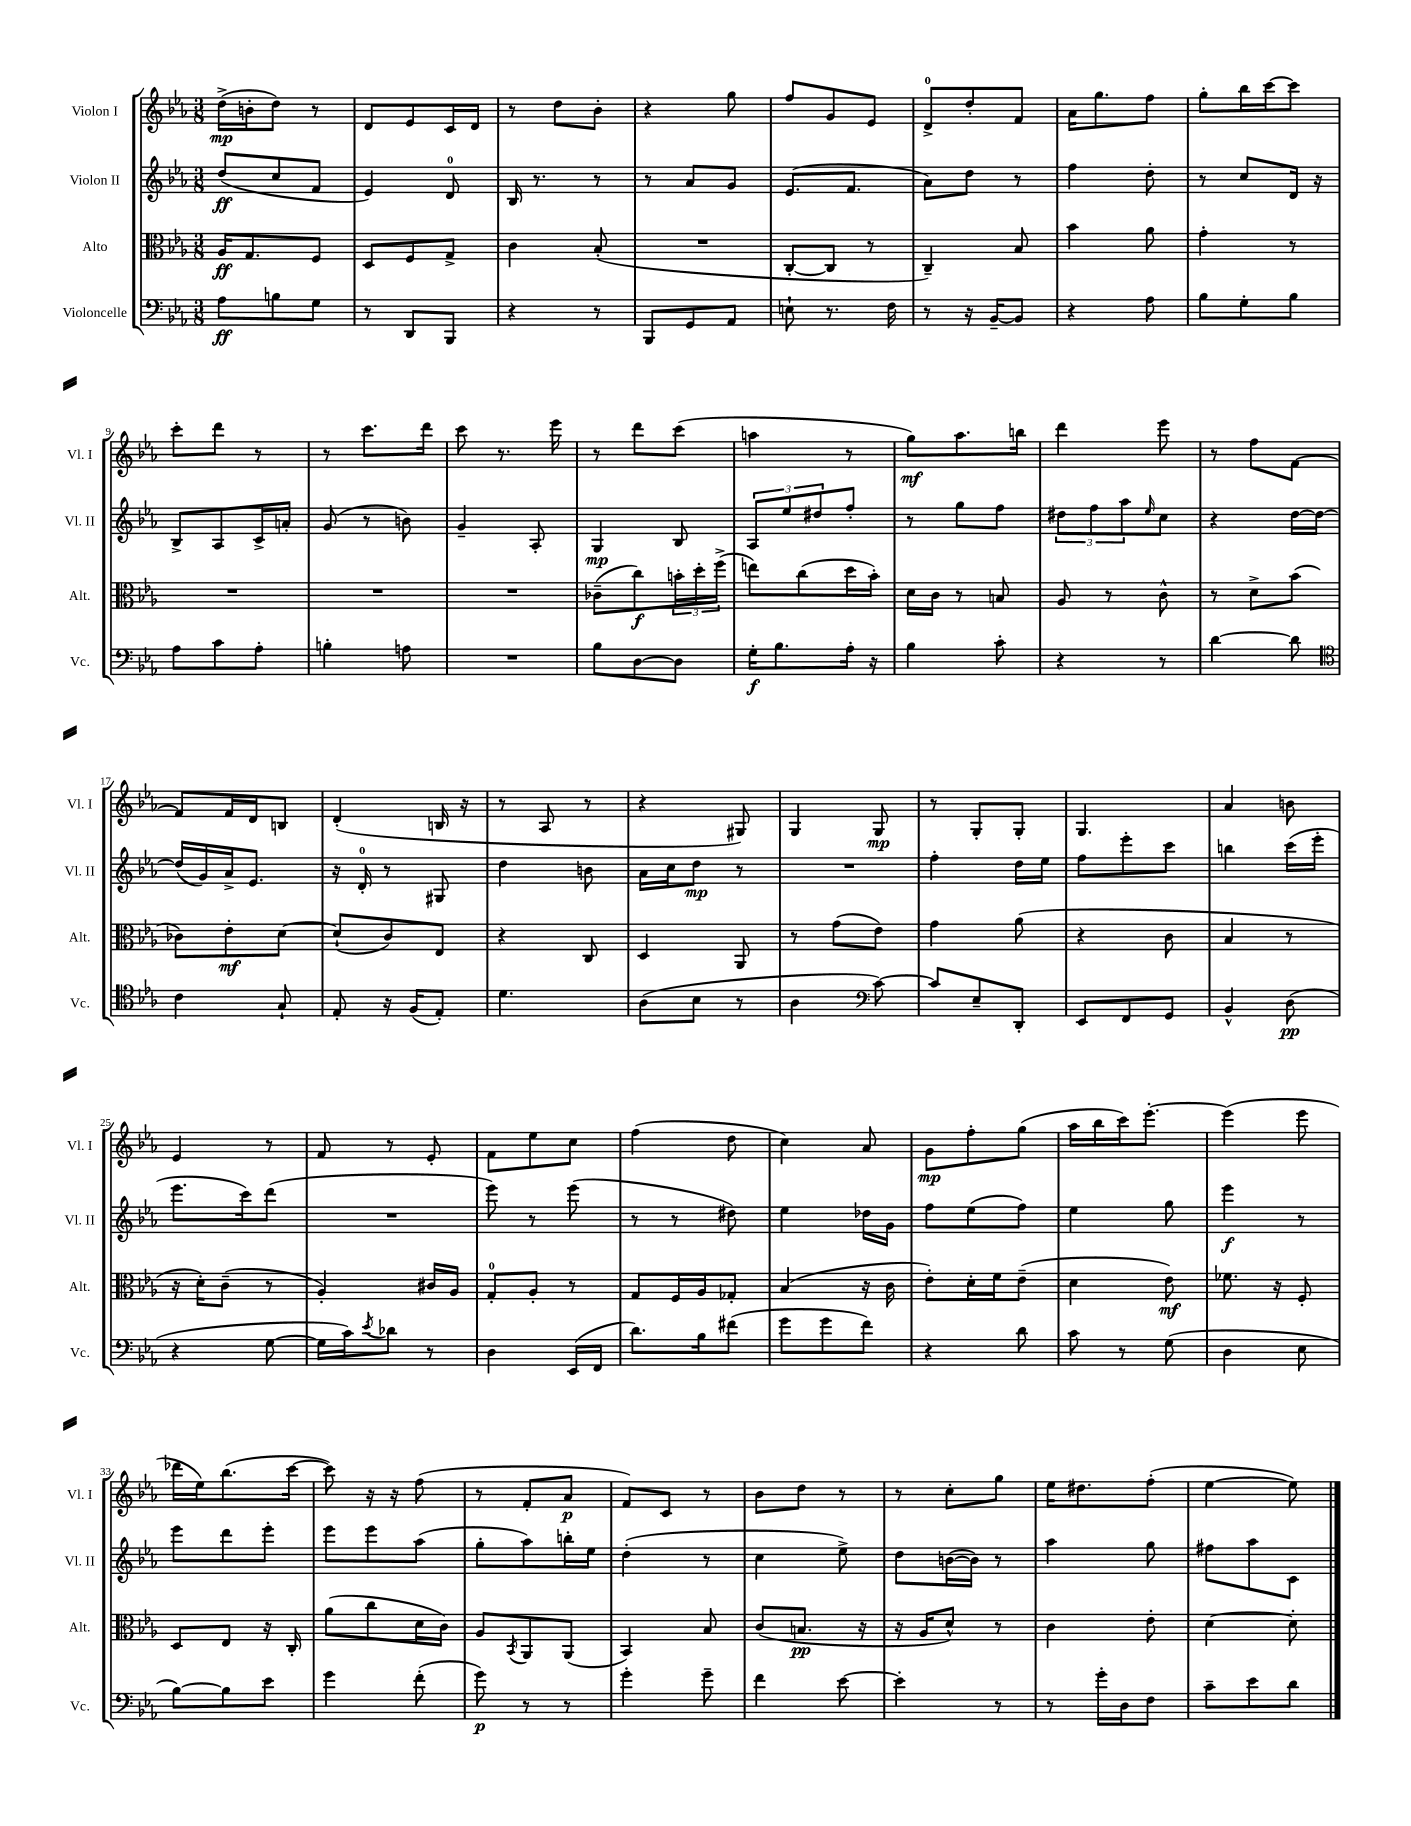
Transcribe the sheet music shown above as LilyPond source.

<<
\new StaffGroup <<
\new Staff = "s0" \with { instrumentName = "Violon I" shortInstrumentName = "Vl. I" } {
    \clef treble \key ees \major \numericTimeSignature \time 3/8
    d''16->\mp( b'16-. d''8) r8 |
    d'8 ees'8 c'16 d'16 |
    r8 d''8 bes'8-. |
    r4 g''8 |
    f''8 g'8 ees'8 |
    d'8-0-> d''8-. f'8 |
    aes'16 g''8. f''8 |
    g''8-. bes''16 c'''16~ c'''8 |
    c'''8-. d'''8 r8 |
    r8 c'''8. d'''16 |
    c'''8 r8. ees'''16 |
    r8 d'''8 c'''8( |
    a''4 r8 |
    g''8\mf) aes''8. b''16 |
    d'''4 ees'''8 |
    r8 f''8 f'8~ |
    f'8 f'16 d'16 b8 |
    d'4-.( b16 r16 |
    r8 aes8 r8 |
    r4 gis8) |
    g4 g8\mp |
    r8 g8-. g8-. |
    g4. |
    aes'4 b'8 |
    ees'4 r8 |
    f'8 r8 ees'8-. |
    f'8 ees''8 c''8 |
    f''4( d''8 |
    c''4) aes'8 |
    g'8\mp f''8-. g''8( |
    aes''16 bes''16 c'''16) ees'''8.~-. |
    ees'''4( ees'''8 |
    des'''16 ees''16) bes''8.( c'''16~ |
    c'''8) r16 r16 f''8( |
    r8 f'8-. aes'8\p |
    f'8) c'8 r8 |
    bes'8 d''8 r8 |
    r8 c''8-. g''8 |
    ees''16 dis''8. f''8-.( |
    ees''4~ ees''8) \bar "|." |
}
\new Staff = "s1" \with { instrumentName = "Violon II" shortInstrumentName = "Vl. II" } {
    \clef treble \key ees \major \numericTimeSignature \time 3/8
    d''8\ff( c''8 f'8 |
    ees'4) d'8-0 |
    bes16 r8. r8 |
    r8 aes'8 g'8 |
    ees'8.( f'8. |
    aes'8) d''8 r8 |
    f''4 d''8-. |
    r8 c''8 d'16 r16 |
    bes8-> aes8 c'16-> a'16-. |
    g'8( r8 b'8) |
    g'4-- aes8-. |
    g4\mp bes8 |
    \tuplet 3/2 { aes8 ees''8 dis''8 } f''8-. |
    r8 g''8 f''8 |
    \tuplet 3/2 { dis''8 f''8 aes''8 } \grace { ees''16 } c''8 |
    r4 d''16~ d''16~ |
    d''16( g'16) aes'16-> ees'8. |
    r16 d'16-0-. r8 gis8 |
    d''4 b'8 |
    aes'16 c''16 d''8\mp r8 |
    R4. |
    f''4-. d''16 ees''16 |
    f''8 ees'''8-. c'''8 |
    b''4 c'''16( ees'''16-. |
    ees'''8. c'''16) d'''8( |
    R4. |
    ees'''8) r8 ees'''8( |
    r8 r8 dis''8) |
    ees''4 des''16 g'16 |
    f''8 ees''8( f''8) |
    ees''4 g''8 |
    ees'''4\f r8 |
    ees'''8 d'''8 ees'''8-. |
    ees'''8 ees'''8 aes''8( |
    g''8-. aes''8) b''16-. ees''16 |
    d''4-.( r8 |
    c''4 ees''8->) |
    d''8 b'16~( b'16) r8 |
    aes''4 g''8 |
    fis''8 aes''8 c'8 \bar "|." |
}
\new Staff = "s2" \with { instrumentName = "Alto" shortInstrumentName = "Alt." } {
    \clef alto \key ees \major \numericTimeSignature \time 3/8
    aes16\ff g8. f8 |
    d8 f8 g8-> |
    c'4 bes8-.( |
    R4. |
    c8~-. c8 r8 |
    c4--) bes8 |
    bes'4 aes'8 |
    g'4-. r8 |
    R4. |
    R4. |
    R4. |
    ces'8--( c''8\f) \tuplet 3/2 { b'16-. d''16-. f''16->( } |
    e''8) c''8( d''16 bes'16-.) |
    d'16 c'16 r8 b8 |
    aes8 r8 c'8-^ |
    r8 d'8-> bes'8( |
    ces'8) ees'8-.\mf d'8~ |
    d'8-!( c'8) ees8 |
    r4 c8 |
    d4 aes,8 |
    r8 g'8( ees'8) |
    g'4 aes'8( |
    r4 c'8 |
    bes4 r8 |
    r16 d'16-.) c'8--( r8 |
    aes4-.) cis'16 aes16 |
    g8-0-. aes8-. r8 |
    g8 f16 aes16 ges8-. |
    bes4( r16 c'16 |
    ees'8-.) d'16-. f'16 ees'8--( |
    d'4 ees'8\mf) |
    fes'8. r16 f8-. |
    d8 ees8 r16 c16-. |
    aes'8( c''8 d'16 c'16) |
    aes8 \acciaccatura { bes,8 } aes,8 aes,8( |
    bes,4) bes8 |
    c'8( b8.\pp r16 |
    r16 aes16 d'8-^) r8 |
    c'4 ees'8-. |
    d'4~ d'8-. \bar "|." |
}
\new Staff = "s3" \with { instrumentName = "Violoncelle" shortInstrumentName = "Vc." } {
    \clef bass \key ees \major \numericTimeSignature \time 3/8
    aes8\ff b8 g8 |
    r8 d,8 bes,,8 |
    r4 r8 |
    bes,,8 g,8 aes,8 |
    e8-! r8. f16 |
    r8 r16 bes,16~-- bes,8 |
    r4 aes8 |
    bes8 g8-. bes8 |
    aes8 c'8 aes8-. |
    b4-. a8 |
    R4. |
    bes8 d8~ d8 |
    g16-.\f bes8. aes16-. r16 |
    bes4 c'8-. |
    r4 r8 |
    d'4~ d'8 |
    \clef tenor c'4 g8-! |
    ees8-. r16 f16( ees8-.) |
    d'4. |
    aes8( bes8 r8 |
    aes4 \clef bass c'8~) |
    c'8 ees8-- d,8-. |
    ees,8 f,8 g,8 |
    bes,4-^ d8\pp( |
    r4 g8~ |
    g16 c'16) \acciaccatura { ees'8 } des'8 r8 |
    d4 ees,16( f,16 |
    d'8.) bes16 fis'8( |
    g'8 g'8 f'8) |
    r4 d'8 |
    c'8 r8 g8( |
    d4 ees8 |
    bes8~) bes8 ees'8 |
    g'4 f'8-.( |
    g'8\p) r8 r8 |
    g'4-. g'8-- |
    f'4 ees'8~ |
    ees'4-. r8 |
    r8 g'16-. d16 f8 |
    c'8-- ees'8 d'8 \bar "|." |
}
>>
>>
